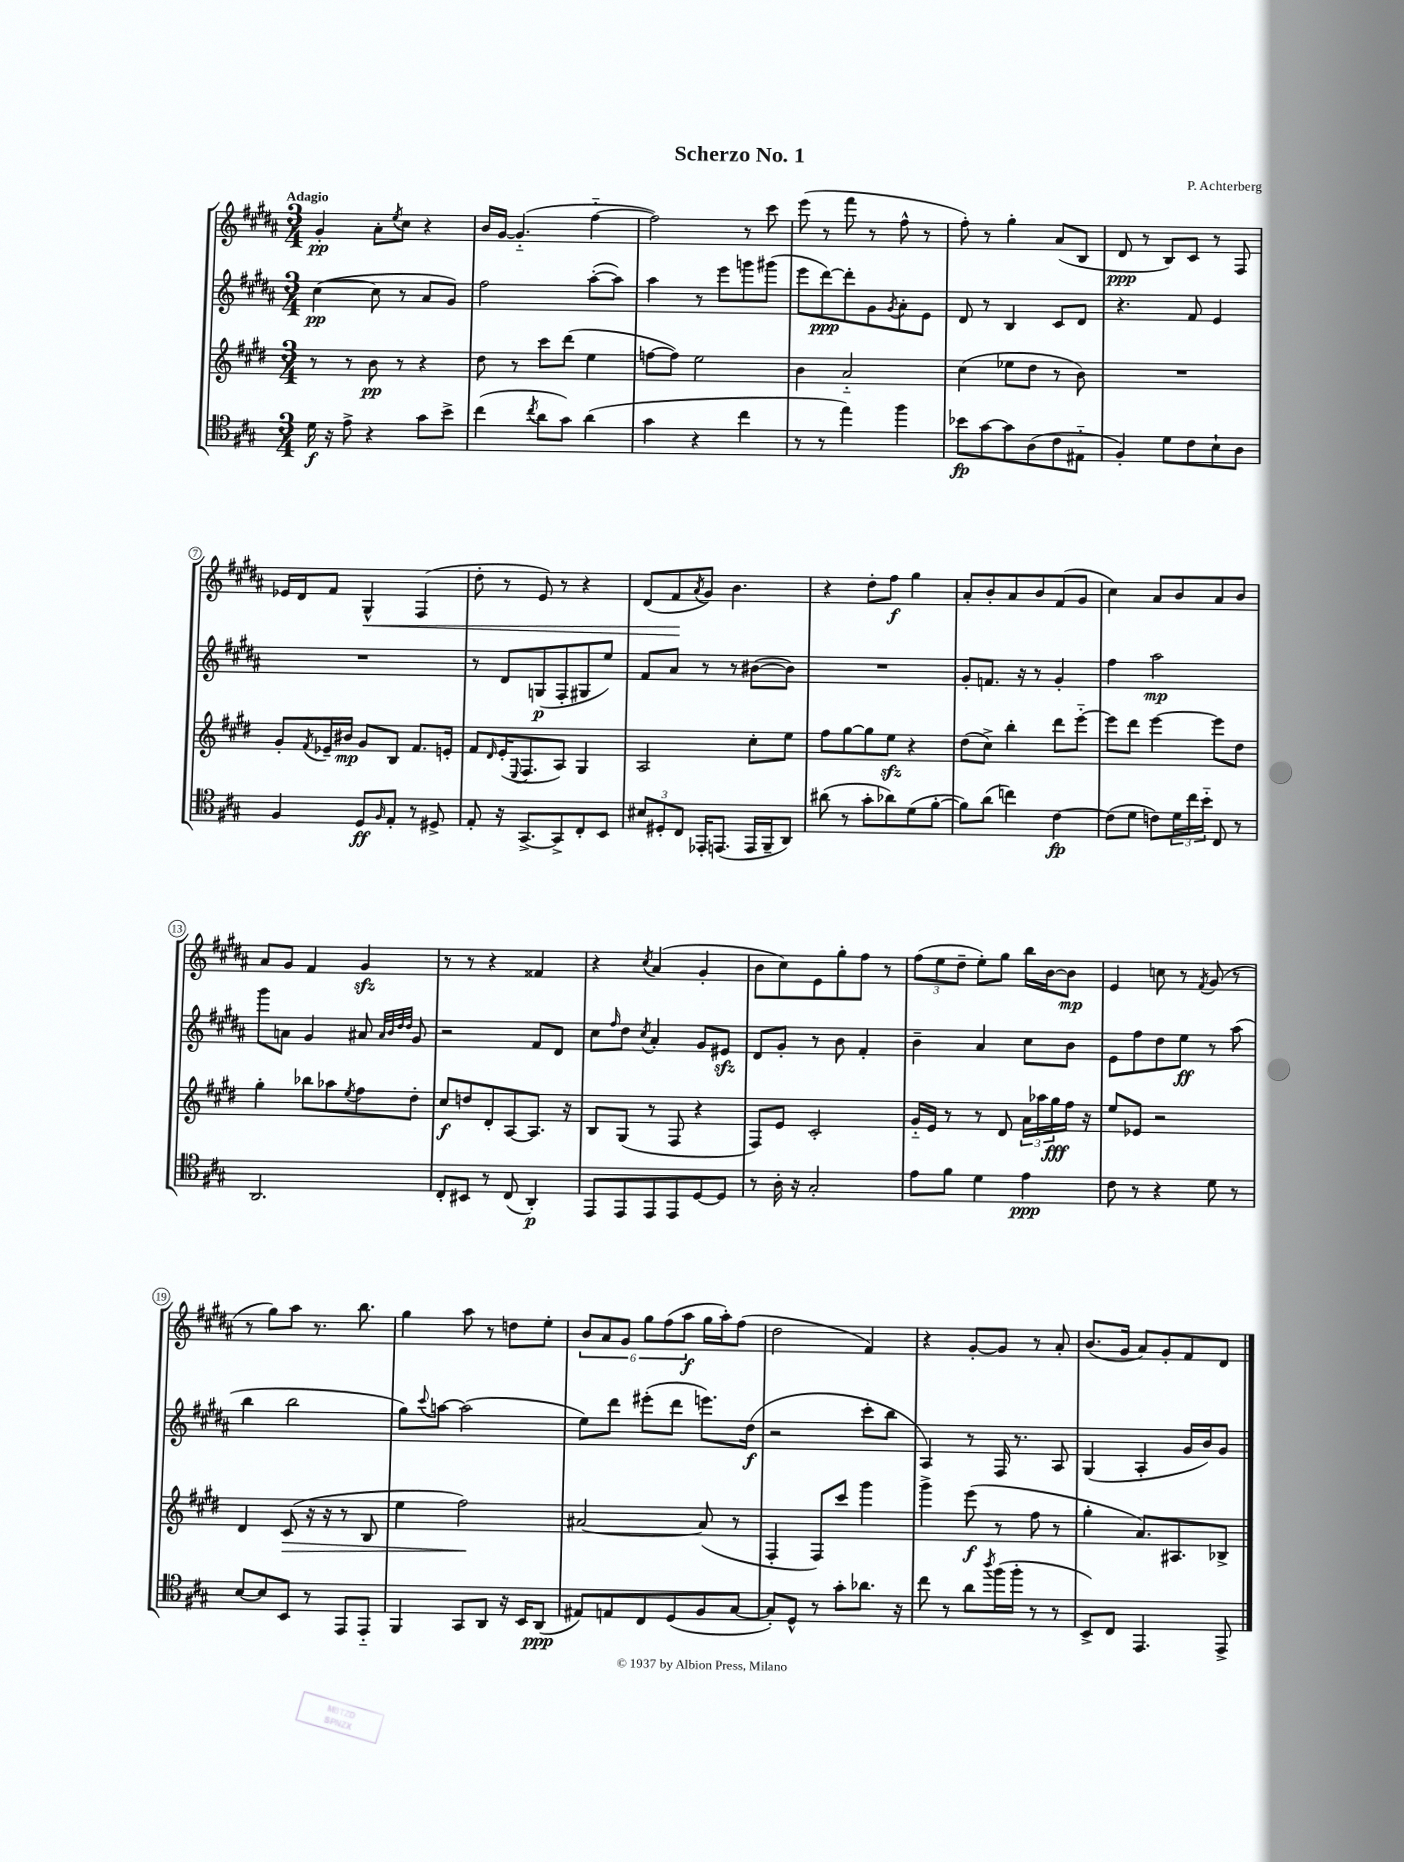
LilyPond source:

\header { title = "Scherzo No. 1" composer = "P. Achterberg" }
<<
\new StaffGroup <<
\new Staff = "s0" {
    \clef treble \key b \major \numericTimeSignature \time 3/4 \tempo "Adagio"
    gis'4-.\pp ais'8-. \acciaccatura { e''8 } cis''8 r4 |
    b'16 gis'16~ gis'4.-_( fis''4~-_ |
    fis''2) r8 cis'''8 |
    e'''8( r8 fis'''8 r8 fis''8-^ r8 |
    fis''8-.) r8 gis''4-. ais'8( b8 |
    dis'8\ppp r8 b8) cis'8 r8 fis8 |
    ees'16 dis'16 fis'8 gis4-^\< fis4( |
    dis''8-. r8 e'8) r8 r4 |
    dis'8( fis'8\! \acciaccatura { ais'8 } gis'8) b'4. |
    r4 dis''8-. fis''8\f gis''4 |
    ais'8-. b'8-. ais'8 b'8 fis'8( gis'8 |
    cis''4) ais'8 b'8 ais'8 b'8 |
    ais'8 gis'8 fis'4 gis'4\sfz |
    r8 r8 r4 fisis'4 |
    r4 \acciaccatura { cis''8 } ais'4( gis'4-. |
    b'8 cis''8) e'8 gis''8-. fis''8 r8 |
    \tuplet 3/2 { fis''8( e''8 dis''8-- } e''8-.) gis''8 b''16 b'16~ b'8\mp |
    e'4 c''8 r8 \acciaccatura { fis'8 } gis'8( r8 |
    r8 gis''8) ais''8 r8. b''8. |
    gis''4 ais''8 r8 d''8 e''8-. |
    \tuplet 6/4 { b'8 ais'8 gis'8 gis''8 fis''8( ais''8\f } gis''16 ais''16-.) fis''8( |
    dis''2 fis'4) |
    r4 gis'8~-. gis'8 r8 ais'8-. |
    b'8.( gis'16 ais'8) gis'8-. fis'8 dis'8 \bar "|." |
}
\new Staff = "s1" {
    \clef treble \key b \major \numericTimeSignature \time 3/4
    cis''4~\pp( cis''8 r8 ais'8 gis'8) |
    fis''2 ais''8~-.( ais''8) |
    ais''4 r8 e'''8 g'''8 gis'''8( |
    e'''8 dis'''8~\ppp) dis'''8-. gis'8 \acciaccatura { gis'8 } ais'8-. e'8 |
    dis'8 r8 b4 cis'8 dis'8 |
    r4. fis'8 e'4 |
    R2. |
    r8 dis'8 g8\p( fis8-. gis8 e''8) |
    fis'8 ais'8 r8 r8 bis'8~( bis'8) |
    R2. |
    gis'8-. f'8. r16 r8 gis'4-. |
    fis''4 ais''2\mp |
    gis'''8 a'8 gis'4 ais'8 \grace { ais'32 b'32 dis''32 dis''32 } gis'8 |
    r2 fis'8 dis'8 |
    cis''8 \grace { fis''16 } dis''8 \acciaccatura { cis''8 } ais'4-. gis'8 eis'8\sfz |
    dis'8 gis'8-. r8 b'8 fis'4-. |
    b'4-- ais'4 cis''8 b'8 |
    e'8 fis''8 dis''8 e''8\ff r8 ais''8( |
    b''4 b''2 |
    gis''8) \appoggiatura { cis'''8 } a''8~ a''2( |
    e''8) dis'''8 eis'''8-.( dis'''8 e'''8.) dis''16\f( |
    r2 cis'''8-. b''8 |
    ais4) r8 fis16 r8. ais8 |
    gis4( ais4-. gis'16 b'16) gis'8 \bar "|." |
}
\new Staff = "s2" {
    \clef treble \key e \major \numericTimeSignature \time 3/4
    r8 r8 b'8\pp r8 r4 |
    dis''8 r8 cis'''8 dis'''8( e''4 |
    f''8~ f''8) e''2 |
    b'4 a'2-_ |
    cis''4( ees''8 dis''8 r8 b'8) |
    R2. |
    gis'8-. \acciaccatura { fis'8 } ees'16-- bis'16\mp gis'8 b8 fis'8. e'16-. |
    fis'8 \grace { dis'16 } e'16-.( \appoggiatura { e8 } fis8. a8) gis4 |
    a2 cis''8-. e''8 |
    fis''8 gis''8~ gis''8 e''8\sfz r4 |
    dis''8( cis''8->) b''4-. dis'''8 e'''8~-_ |
    e'''8 dis'''8 e'''4~ e'''8 dis''8 |
    gis''4-. bes''8 aes''8 \acciaccatura { e''8 } fis''8 dis''8-. |
    cis''8\f d''8 dis'8-. a8~ a8. r16 |
    b8 gis8( r8 fis8 r4 |
    fis8) e'8 cis'2-. |
    gis'16-_ e'16 r8 r8 dis'8 \tuplet 3/2 { a'16 aes''16 gis''16\fff } fis''16 r16 |
    e''8 ees'8 r2 |
    dis'4 cis'8\>( r16 r16 r8 b8 |
    e''4 fis''2\!) |
    ais'2~ ais'8( r8 |
    fis4-. fis8) cis'''8 gis'''4 |
    gis'''4-> e'''8\f( r8 fis''8 r8 |
    gis''4-. a'8.) ais8. bes8-> \bar "|." |
}
\new Staff = "s3" {
    \clef tenor \key a \major \numericTimeSignature \time 3/4
    d'16\f r16 e'8-> r4 gis'8 b'8-> |
    cis''4( \acciaccatura { cis''8 } a'8 gis'8) a'4( |
    gis'4 r4 cis''4 |
    r8 r8 e''4) fis''4 |
    bes'8\fp gis'8~ gis'8 a8( cis'8 eis8-_ |
    fis4-.) d'8 cis'8 b8-! a8 |
    fis4 d8\ff \grace { fis16 } e8-. r8 dis8-> |
    e8-. r16 gis,8.~-> gis,8-> cis8-. b,8 |
    \tuplet 3/2 { bis8 dis8-. cis8 } ees,16-. e,8.( e,16 fis,16-- a,8) |
    ais'8( r8 gis'8-. aes'8) d'8( fis'8~-. |
    fis'8) a'8( c''4) cis'4~\fp |
    cis'8( d'8 c'8) \tuplet 3/2 { d'16 cis''16 b'16-_ } cis8 r8 |
    a,2. |
    cis8-. bis,8 r8 cis8( a,4-.\p) |
    e,8 e,8 e,8 e,8 d8~ d8 |
    r8 a16-. r16 gis2-. |
    e'8 fis'8 d'4 e'4\ppp |
    cis'8 r8 r4 d'8 r8 |
    b8~ b8 b,8 r8 e,8 e,8-_ |
    fis,4 gis,8 a,8 r16 b,16 a,8\ppp( |
    eis8) e8 cis8 d8( fis8 gis8~ |
    gis8-.) d8-^ r8 gis'8-. aes'8. r16 |
    cis''8 r8 a'8 \acciaccatura { a''8 } fis''16( fis''16-. r8 r8 |
    b,8->) cis8 e,4. e,8-> \bar "|." |
}
>>
>>
\layout { \context { \Score \override BarNumber.stencil = #(make-stencil-circler 0.1 0.3 ly:text-interface::print) } }
